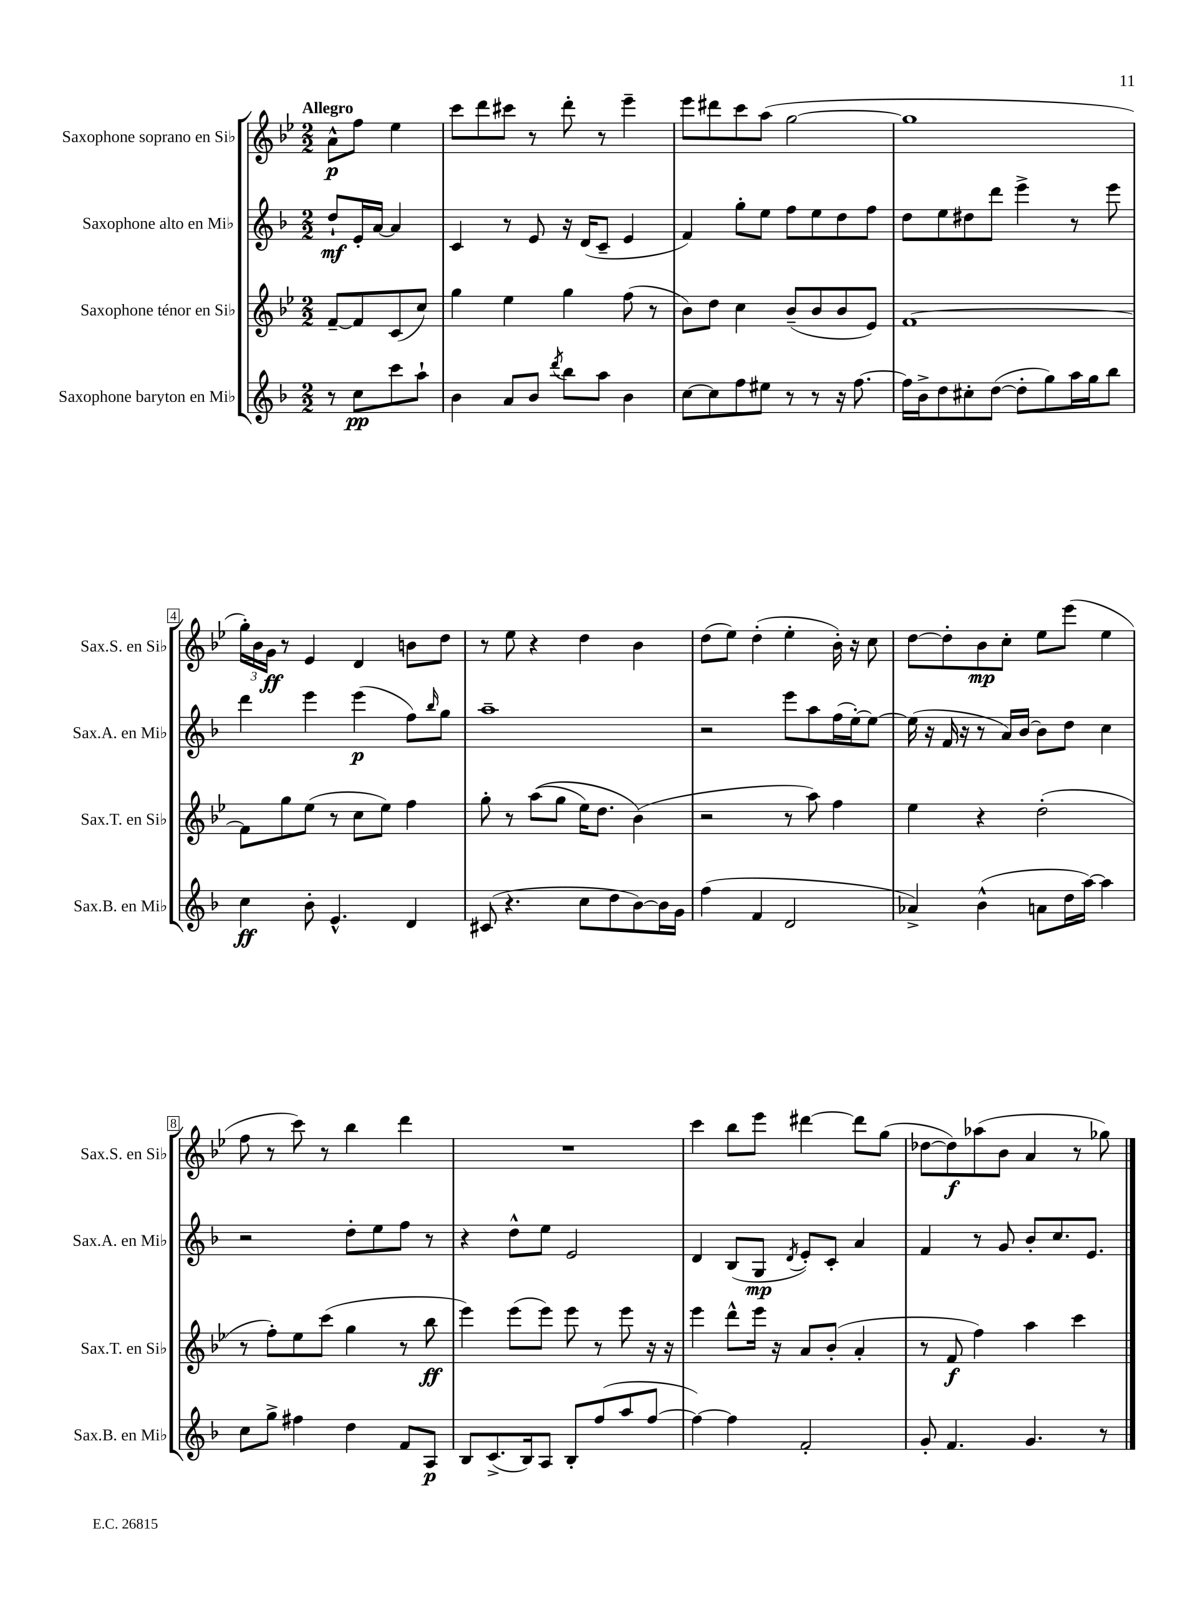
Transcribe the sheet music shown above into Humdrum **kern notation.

**kern	**dynam	**kern	**dynam	**kern	**dynam	**kern	**dynam
*part4	*part4	*part3	*part3	*part2	*part2	*part1	*part1
*staff4	*staff4	*staff3	*staff3	*staff2	*staff2	*staff1	*staff1
*I"Saxophone baryton en Mi♭	*	*I"Saxophone ténor en Si♭	*	*I"Saxophone alto en Mi♭	*	*I"Saxophone soprano en Si♭	*
*I'Sax.B. en Mi♭	*	*I'Sax.T. en Si♭	*	*I'Sax.A. en Mi♭	*	*I'Sax.S. en Si♭	*
*clefG2	*	*clefG2	*	*clefG2	*	*clefG2	*
*k[b-]	*	*k[b-e-]	*	*k[b-]	*	*k[b-e-]	*
*M2/2	*	*M2/2	*	*M2/2	*	*M2/2	*
=	=	=	=	=	=	=	=
!	!	!	!	!	!	!LO:TX:a:B:t=Allegro	!
8r	.	[8f~/L	.	8dd`/L	mf	8a^^\L	p
8cc\L	pp	8f/]	.	16e'/L	.	8ff\J	.
.	.	.	.	[16a/JJ	.	.	.
8ccc\	.	(8c/	.	4a/]	.	4ee-\	.
8aa`\J	.	8cc/J)	.	.	.	.	.
=1	=1	=1	=1	=1	=1	=1	=1
4b-\	.	4gg\	.	4c/	.	8ccc\L	.
.	.	.	.	.	.	8ddd\	.
8a/L	.	4ee-\	.	8r	.	8ccc#X\J	.
8b-/J	.	.	.	8e/	.	8r	.
8qddd/	.	.	.	.	.	.	.
8bb-\L	.	4gg\	.	16r	.	8ddd'\	.
.	.	.	.	(16d/KL	.	.	.
8aa\J	.	.	.	8c~/J	.	8r	.
4b-\	.	(8ff\	.	4e/	.	4eee-~\	.
.	.	8r	.	.	.	.	.
=2	=2	=2	=2	=2	=2	=2	=2
[8cc\L	.	8b-\L)	.	4f/)	.	8eee-\L	.
8cc\]	.	8dd\J	.	.	.	8ddd#X\	.
8ff\	.	4cc\	.	8gg'\L	.	8ccc\	.
8ee#X\J	.	.	.	8ee\J	.	(8aa\J	.
8r	.	(8b-~/L	.	8ff\L	.	[2gg\	.
8r	.	8b-/	.	8ee\	.	.	.
16r	.	8b-/	.	8dd\	.	.	.
[8.ff\	.	.	.	.	.	.	.
.	.	8e-/J)	.	8ff\J	.	.	.
=3	=3	=3	=3	=3	=3	=3	=3
16ff\LL]	.	[1f	.	8dd\L	.	1gg]	.
16b-^\J	.	.	.	.	.	.	.
8dd\	.	.	.	8ee\	.	.	.
8cc#X'\	.	.	.	8dd#X\	.	.	.
([8dd\J	.	.	.	8ddd\J	.	.	.
8dd'\L]	.	.	.	4eee^\	.	.	.
8gg\)	.	.	.	.	.	.	.
16aa\L	.	.	.	8r	.	.	.
16gg\J	.	.	.	.	.	.	.
8bb-\J	.	.	.	8eee\	.	.	.
!!LO:LB:g=z
=4	=4	=4	=4	=4	=4	=4	=4
4cc\	ff	8f\L]	.	4ddd\	.	24gg'\LL)	.
.	.	.	.	.	.	24b-\	.
.	.	.	.	.	.	24g\JJ	ff
.	.	8gg\	.	.	.	8r	.
8b-'\	.	(8ee-\J	.	4eee\	.	4e-/	.
4.e^^/	.	8r	.	.	.	.	.
.	.	8cc\L	.	(4eee\	p	4d/	.
.	.	8ee-\J)	.	.	.	.	.
4d/	.	4ff\	.	8ff\L)	.	8bn\L	.
.	.	.	.	16qqbb-/	.	.	.
.	.	.	.	8gg\J	.	8dd\J	.
=5	=5	=5	=5	=5	=5	=5	=5
(8c#X/	.	8gg'\	.	1aa~	.	8r	.
4.r	.	8r	.	.	.	8ee-\	.
.	.	((8aa\L	.	.	.	4r	.
.	.	8gg\J	.	.	.	.	.
8cc\L	.	16ee-\KL)	.	.	.	4dd\	.
.	.	8.dd\J	.	.	.	.	.
8dd\	.	.	.	.	.	.	.
[8b-\)	.	(4b-\)	.	.	.	4b-\	.
16b-\L]	.	.	.	.	.	.	.
16g\JJ	.	.	.	.	.	.	.
=6	=6	=6	=6	=6	=6	=6	=6
(4ff\	.	2r	.	2r	.	(8dd\L	.
.	.	.	.	.	.	8ee-\J)	.
4f/	.	.	.	.	.	(4dd'\	.
2d/	.	8r	.	8eee\L	.	4ee-'\	.
.	.	8aa\)	.	8aa\	.	.	.
.	.	4ff\	.	(16ff\L	.	16b-'\)	.
.	.	.	.	[16ee'\J)	.	16r	.
.	.	.	.	8ee\J_	.	8cc\	.
=7	=7	=7	=7	=7	=7	=7	=7
4a-X^/)	.	4ee-\	.	(16ee\]	.	[8dd\L	.
.	.	.	.	16r	.	.	.
.	.	.	.	16f/	.	8dd'\]	.
.	.	.	.	16r	.	.	.
(4b-^^\	.	4r	.	8r	.	8b-\	mp
.	.	.	.	16a/LL)	.	8cc'\J	.
.	.	.	.	[16b-/JJ	.	.	.
8an\L	.	(2dd'\	.	8b-\L]	.	8ee-\L	.
16dd\L	.	.	.	8dd\J	.	(8eee-\J	.
[16aa\JJ)	.	.	.	.	.	.	.
4aa\]	.	.	.	4cc\	.	4ee-\	.
!!LO:LB:g=z
=8	=8	=8	=8	=8	=8	=8	=8
8cc\L	.	8r	.	2r	.	8ff\	.
8gg^\J	.	8ff'\L)	.	.	.	8r	.
4ff#X\	.	8ee-\	.	.	.	8ccc\)	.
.	.	(8ccc\J	.	.	.	8r	.
4dd\	.	4gg\	.	8dd'\L	.	4bb-\	.
.	.	.	.	8ee\	.	.	.
8f/L	.	8r	.	8ff\J	.	4ddd\	.
8A/J	p	8bb-\	ff	8r	.	.	.
=9	=9	=9	=9	=9	=9	=9	=9
8B-/L	.	4eee-\)	.	4r	.	1r	.
(8.c^/	.	.	.	.	.	.	.
.	.	(8eee-\L	.	8dd^^\L	.	.	.
16B-/k)	.	.	.	.	.	.	.
8A/J	.	8eee-\J)	.	8ee\J	.	.	.
8B-'/L	.	8eee-\	.	2e/	.	.	.
(8ff/	.	8r	.	.	.	.	.
8aa/	.	8eee-\	.	.	.	.	.
[8ff/J	.	16r	.	.	.	.	.
.	.	16r	.	.	.	.	.
=10	=10	=10	=10	=10	=10	=10	=10
4ff\_)	.	4eee-\	.	4d/	.	4ccc\	.
4ff\]	.	8ddd^^\L	.	(8B-/L	.	8bb-\L	.
.	.	16eee-\Jk	.	8G/J	mp	8eee-\J	.
.	.	16r	.	.	.	.	.
.	.	.	.	8qd/	.	.	.
2f'/	.	8a/L	.	8e'/L)	.	[4ddd#X\	.
.	.	(8b-'/J	.	8c'/J	.	.	.
.	.	4a'/	.	4a/	.	8ddd#\L]	.
.	.	.	.	.	.	(8gg\J	.
=11	=11	=11	=11	=11	=11	=11	=11
8g'/	.	8r	.	4f/	.	[8dd-X\L	.
4.f/	.	8f/	f	.	.	8dd-\])	f
.	.	4ff\)	.	8r	.	(8aa-X\	.
.	.	.	.	8g/	.	8b-\J	.
4.g/	.	4aa\	.	8b-'/L	.	4a/	.
.	.	.	.	8.cc/	.	.	.
.	.	4ccc\	.	.	.	8r	.
.	.	.	.	8.e/J	.	.	.
8r	.	.	.	.	.	8gg-X\)	.
==	==	==	==	==	==	==	==
*-	*-	*-	*-	*-	*-	*-	*-
